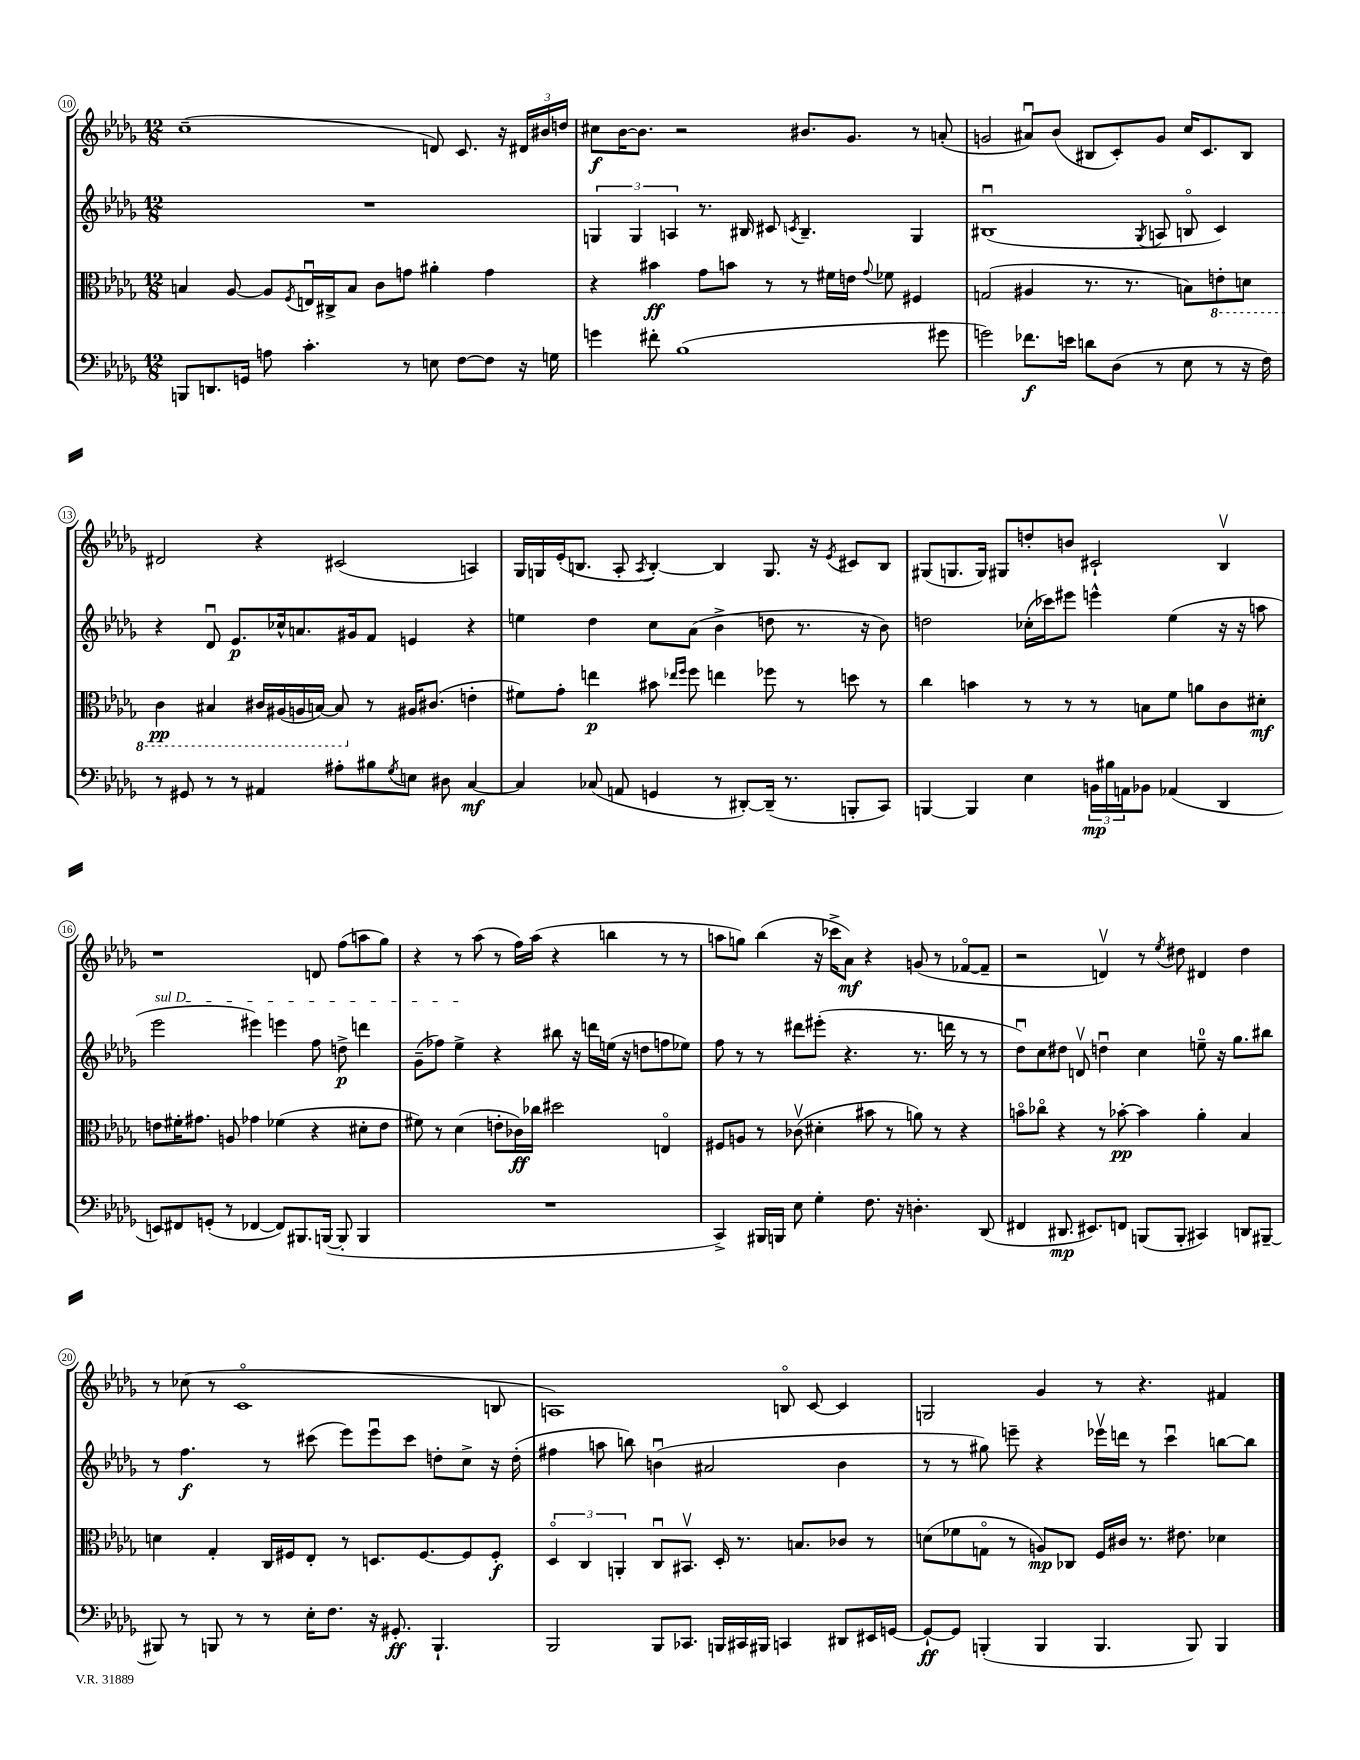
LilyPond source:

<<
\new StaffGroup <<
\new Staff = "s0" {
    \clef treble \key des \major \numericTimeSignature \time 12/8
    c''1--( d'8) c'8. r16 \tuplet 3/2 { dis'16 bis'16 d''16 } |
    cis''8\f bes'16~ bes'8. r2 bis'8. ges'8. r8 a'8-.( |
    g'2 ais'8\downbow) bes'8( bis8 c'8-.) g'8 c''16 c'8. bis8 |
    dis'2 r4 cis'2( a4) |
    ges16 g16 ees'16-.( b8. aes8-. \acciaccatura { aes8 } b4~-.) b4 g8. r16 \acciaccatura { ees'8 } cis'8 b8 |
    gis8( g8. g16) gis8 d''8-. b'8 cis'2-! bes4\upbow |
    r1 d'8 f''8( a''8 ges''8) |
    r4 r8 aes''8( r8 f''16) aes''16( r4 b''4 r8 r8 |
    a''8 g''8) bes''4( r16 ces'''16-> aes'8\mf) r4 g'8( r8 fes'8~\flageolet fes'8-- |
    r2 d'4\upbow) r8 \acciaccatura { ees''8 } dis''8 dis'4 dis''4 |
    r8 ces''8( r8 c'1\flageolet b8 |
    a1) b8\flageolet c'8~ c'4 |
    g2 ges'4 r8 r4. fis'4 \bar "|." |
}
\new Staff = "s1" {
    \clef treble \key des \major \numericTimeSignature \time 12/8
    R1. |
    \tuplet 3/2 { g4 g4 a4 } r8. bis16 cis'8 \acciaccatura { c'8 } bis4.-- g4 |
    bis1\downbow( \acciaccatura { ges8 } a8 b8\flageolet c'4) |
    r4 des'8\downbow ees'8.\p ces''16-^ a'8. gis'16 f'8 e'4 r4 |
    e''4 des''4 c''8 aes'8( bes'4-> d''8 r8. r16 bes'8) |
    d''2 ces''16-.( ces'''16) eis'''8 e'''4-^ ees''4( r16 r16 a''8 |
    \once \override TextSpanner.bound-details.left.text = \markup { \italic "sul D" } ees'''2\startTextSpan eis'''4) e'''4 f''8 d''8->\p d'''4 |
    ges'8--( fes''8) ees''4->\stopTextSpan r4 bis''8 r16 d'''16 e''16( r16 d''8 f''8 ees''8) |
    f''8 r8 r8 dis'''8 eis'''8-.( r4. r8. d'''16 r8 r8 |
    des''8\downbow) c''8 dis''8 d'8\upbow d''4\downbow c''4 e''8-0-- r16 ges''8. bis''8 |
    r8 f''4.\f r8 cis'''8( ees'''8) ees'''8\downbow cis'''8 d''8-. c''8-> r16 d''16-.( |
    fis''4 a''8 b''8) b'4\downbow( ais'2 b'4 |
    r8 r8 gis''8) e'''8-- r4 ees'''16\upbow d'''16 r8 c'''4\downbow b''8~ b''8 \bar "|." |
}
\new Staff = "s2" {
    \clef alto \key des \major \numericTimeSignature \time 12/8
    b4 aes8~ aes8 \acciaccatura { f8 } e16\downbow cis16-> b8 c'8 g'8 ais'4-. g'4 |
    r4 bis'4\ff ges'8 b'8 r8 r8 fis'16 e'16 \appoggiatura { ges'8 } fes'8 fis4 |
    g2( ais4 r8. r8. b8) \ottava #-1 e8-. d8 |
    c4\pp bis,4 cis16 ais,16( a,16 b,16~) b,8 \ottava #0 r8 ais16 cis'8.( e'4-. |
    fis'8) ges'8-. e''4\p bis'8 \grace { ees''16 f''16 } f''8 e''4 fes''8 r8 d''8 r8 |
    c''4 b'4 r8 r8 r8 b8 f'8 a'8 c'8 dis'8-.\mf |
    e'8 fis'16-. gis'8. a8 ges'4 fes'4( r4 dis'8-. e'8 |
    fis'8) r8 des'4( e'8-. ces'16\ff) ces''16 dis''2 e4\flageolet |
    fis8 a8 r8 ces'8\upbow( dis'4-. bis'8 r8 a'8) r8 r4 |
    b'8\flageolet ces''8\flageolet r4 r8 bes'8~-.\pp bes'4 aes'4-. bes4 |
    d'4 ges4-. c16 fis16 ees8-. r8 d8. fis8.~ fis8 fis8-.\f |
    \tuplet 3/2 { des4\flageolet c4 a,4-. } c8\downbow bis,8.\upbow des16-. r8. b8. ces'8 r8 |
    d'8( fes'8 g8\flageolet r8 a8\mp) ces8 f16 cis'16 r8. eis'8. des'4 \bar "|." |
}
\new Staff = "s3" {
    \clef bass \key des \major \numericTimeSignature \time 12/8
    b,,8 d,8. g,16 a8 c'4.-. r8 e8 f8~ f8 r16 g16 |
    g'4 fis'8-. bes1( gis'8 |
    g'2) fes'8.\f e'16 d'8 des8( r8 ees8 r8 r16 f16) |
    r8 gis,8 r8 r8 ais,4 ais8-. bis8 \acciaccatura { ges8 } e8 dis8 c4~\mf |
    c4 ces8( a,8 g,4 r8 dis,8~-.) dis,16--( r8. b,,8-. c,8) |
    b,,4~ b,,4 ees4 \tuplet 3/2 { b,16\mp bis16 a,16 } bes,8 aes,4( des,4 |
    e,8) fis,8 g,8-.( r8 fes,4~ fes,8) bis,,8. b,,16~( b,,8-. b,,4 |
    R1. |
    c,4->) bis,,16 b,,16 ees8 ges4-. f8. r16 d4.-. des,8( |
    fis,4 dis,8.\mp eis,8.) f,8 b,,8( b,,8-. cis,4) d,8 bis,,8~-- |
    bis,,8 r8 b,,8 r8 r8 ees16-. f8. r16 gis,8.-.\ff b,,4.-! |
    bes,,2 bes,,8 ces,8. b,,16 cis,16 bis,,16 c,4 dis,8 eis,16 g,16~ |
    g,8~-!\ff g,8 b,,4-.( b,,4 b,,4. b,,8) b,,4 \bar "|." |
}
>>
>>
\layout { \context { \Score currentBarNumber = #10 \override BarNumber.stencil = #(make-stencil-circler 0.1 0.3 ly:text-interface::print) } }
